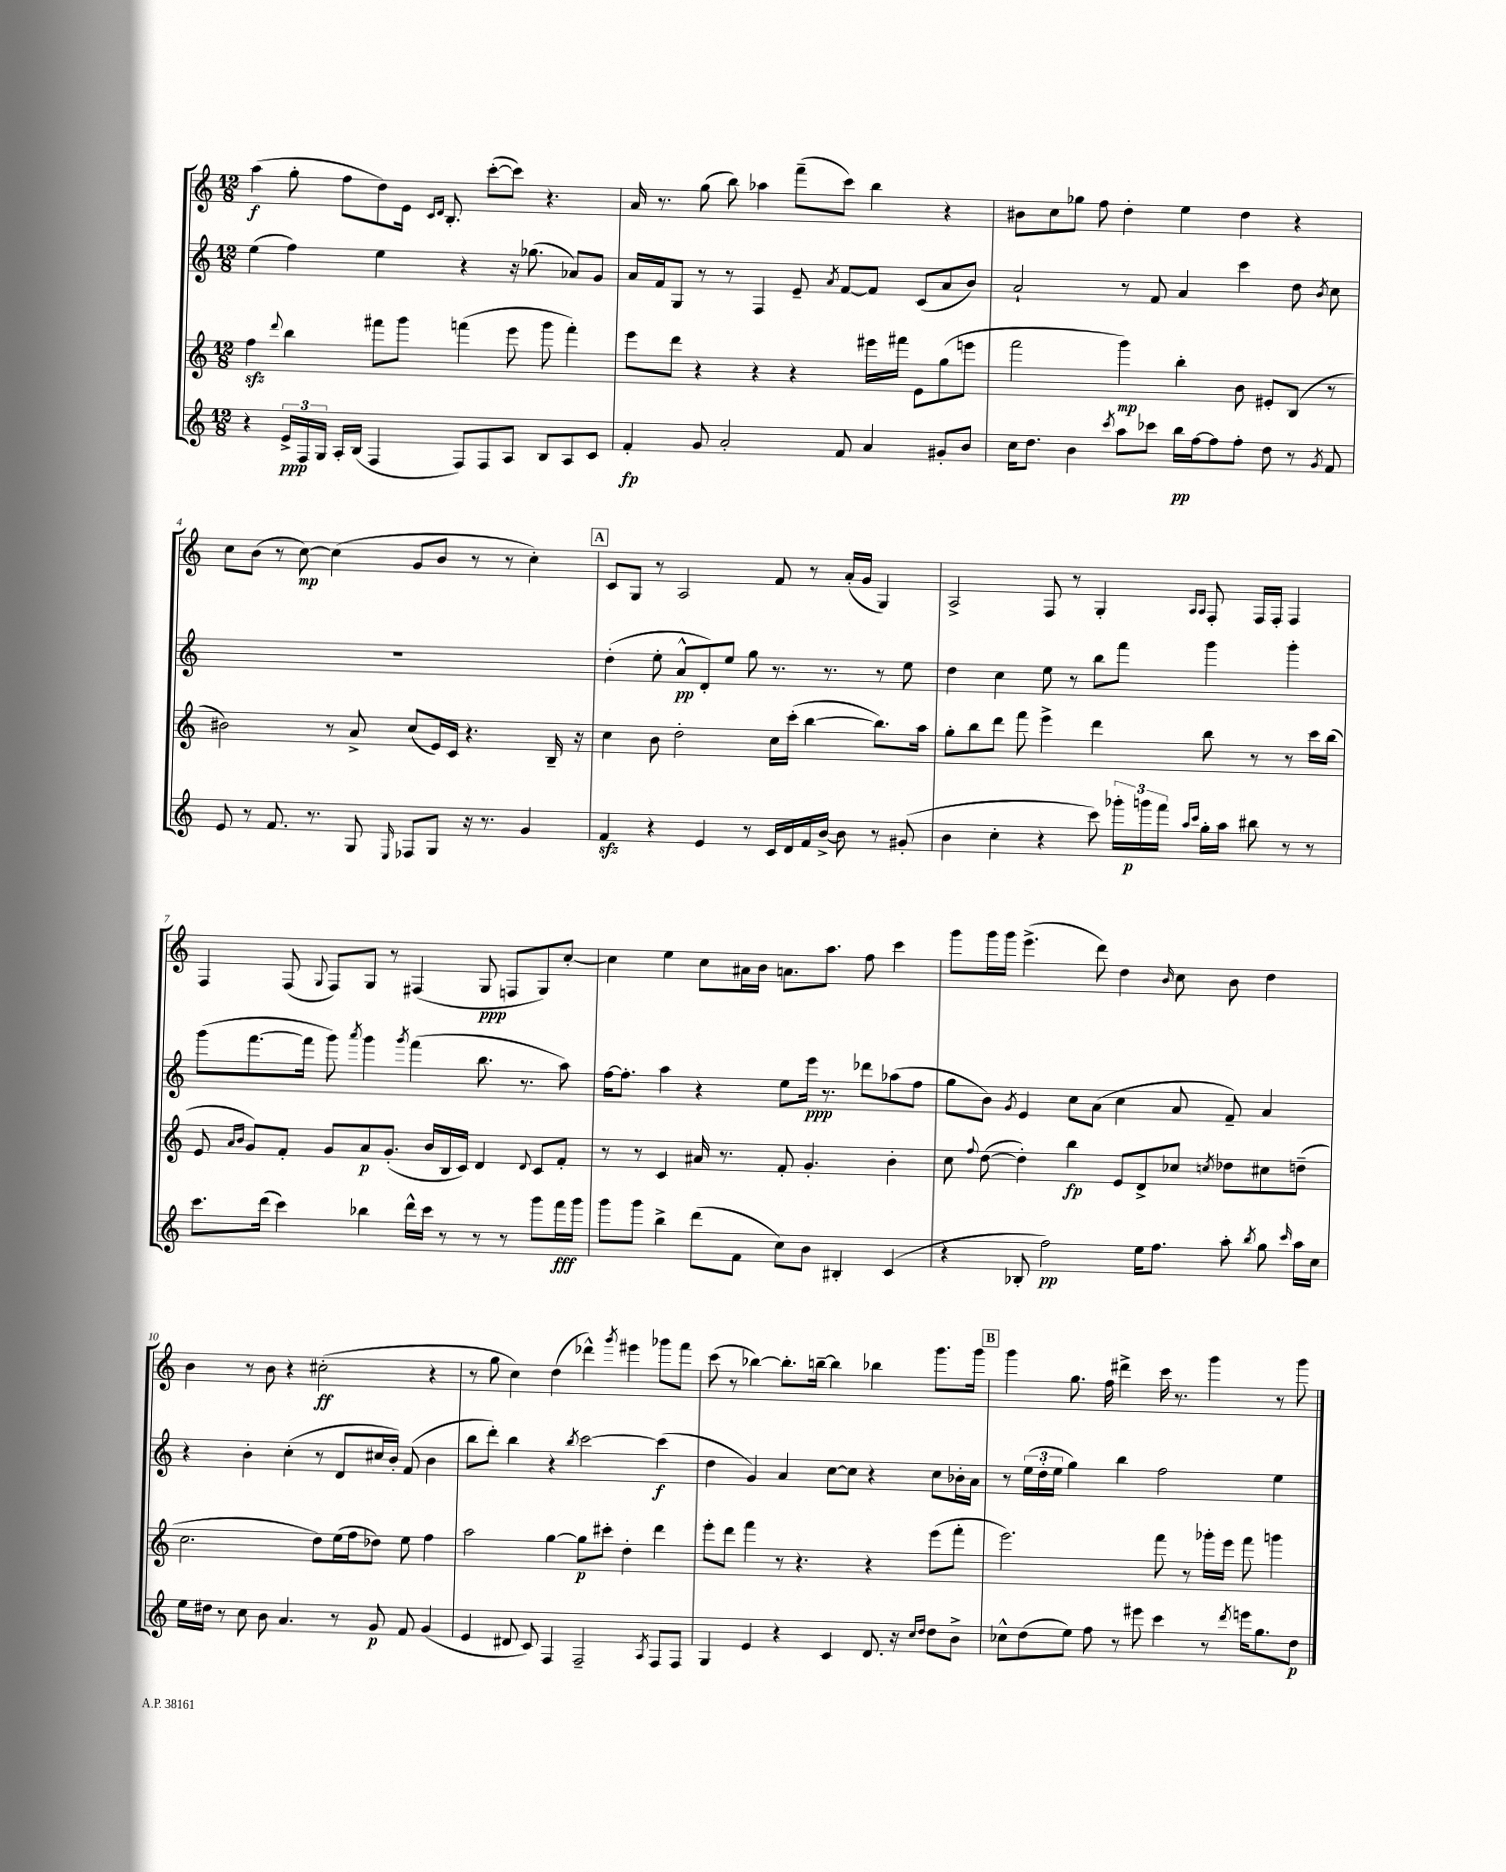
<<
\new StaffGroup <<
\new Staff = "s0" {
    \clef treble \key c \major \numericTimeSignature \time 12/8
    \autoBeamOff a''4\f( g''8-. f''8[ d''8) e'16] \grace { c'16[ d'16] } b8.-. c'''8[~-.( c'''8]) r4. |
    a'16 r8. g''8( b''8) aes''4 f'''8[--( c'''8]) b''4 r4 |
    bis'8[ c''8 ges''8] f''8 d''4-. e''4 d''4 r4 |
    c''8[ b'8]( r8 c''8~\mp) c''4( g'8[ b'8] r8 r8 c''4-.) |
    \mark \markup { \box "A" } c'8[ g8] r8 a2 f'8 r8 a'16[-.( g'16] g4) |
    a2-> f8 r8 g4-. \grace { a16[ a16] } f8-. f16[ f16]-. f4 |
    f4 f8( \appoggiatura { g8 } f8[) g8] r8 fis4( g8\ppp f8[ g8) c''8]~-. |
    c''4 e''4 c''8[ ais'16 b'16] a'8.[ a''8.] f''8 c'''4 |
    g'''8[ g'''16 g'''16] e'''4.->( d'''8) d''4 \grace { b'16 } c''8 b'8 d''4 |
    b'4 r8 b'8 r4 cis''2-.\ff( r4 |
    r8 g''8 c''4) d''4( des'''4-^) \acciaccatura { g'''8 } eis'''4 ges'''8[ f'''8] |
    c'''8( r8 bes''4~) bes''8.[-. b''16]~-- b''4 bes''4 g'''8.[ g'''16] |
    \mark \markup { \box "B" } g'''4 g''8. f''16 dis'''4-> c'''16 r8. g'''4 r8 g'''8 \bar "|." |
}
\new Staff = "s1" {
    \clef treble \key c \major \numericTimeSignature \time 12/8
    \autoBeamOff e''4( f''4) e''4 r4 r16 ges''8.( aes'8[) g'8] |
    a'16[ f'16 g8] r8 r8 f4 e'8-- \acciaccatura { a'8 } f'8[~ f'8] c'8[( a'8 b'8]) |
    a'2-! r8 f'8 a'4 c'''4 d''8 \acciaccatura { b'8 } c''8 |
    R1. |
    \mark \markup { \box "A" } d''4-.( e''8-. a'8[-^\pp d'8-.) e''8] g''8 r8. r8. r8 e''8 |
    d''4 c''4 e''8 r8 b''8[ f'''8] g'''4 g'''4-. |
    g'''8[( f'''8.~ f'''16] g'''8) \acciaccatura { a'''8 } g'''4 \acciaccatura { g'''8 } f'''4( b''8. r8. a''8) |
    f''16[~ f''8.]-. a''4 r4 e''8[ e'''16]\ppp r8. des'''8[ aes''8( f''8] |
    g''8[ b'8]) \acciaccatura { g'8 } e'4 c''8[ a'8]( c''4 a'8 f'8--) a'4 |
    r4 b'4-. c''4-.( r8 d'8[ cis''16 b'16]-.) f'8( b'4 |
    b''8[ d'''8]-.) b''4 r4 \acciaccatura { b''8 } c'''2~ c'''4\f( |
    d''4 g'4) a'4 c''8[~ c''8] r4 c''8[ bes'16-. a'16] |
    \mark \markup { \box "B" } r8 \tuplet 3/2 { e''16[( d''16-. e''16] } g''4) b''4 f''2 e''4 \bar "|." |
}
\new Staff = "s2" {
    \clef treble \key c \major \numericTimeSignature \time 12/8
    \autoBeamOff f''4\sfz \appoggiatura { d'''8 } b''4 fis'''8[ g'''8] f'''4( e'''8 g'''8 f'''4-.) |
    e'''8[ d'''8] r4 r4 r4 eis'''16[ fis'''16] e'8[ g''8( e'''8] |
    f'''2 g'''4\mp) b''4-. b'8 eis'8[-. b8]( r8 |
    bis'2) r8 a'8-> c''8[( e'16) c'16] r4. b16-- r16 |
    \mark \markup { \box "A" } c''4 b'8 d''2-. c''16[ c'''16]-.( b''4~ b''8.[) a''16] |
    g''8[-. b''8 d'''8] f'''8 e'''4-> d'''4 b''8 r8 r8 c'''16[ b''16]( |
    e'8 \grace { a'16[ b'16] } g'8[) f'8]-. g'8[ a'8\p g'8.]-.( b'16[ b16 c'16]) d'4 \appoggiatura { d'8 } c'8[ f'8]-. |
    r8 r8 c'4 ais'16 r8. f'8-. g'4.-. b'4-. |
    c''8 \appoggiatura { f''8 } d''8~( d''4-.) b''4\fp e'8[ d'8-> ces''8] \acciaccatura { c''8 } des''8[ cis''8 d''8]--( |
    c''2. d''8[) e''16( f''16 des''8]) e''8 f''4 |
    a''2 g''4~ g''8[\p cis'''8]-. d''4-. d'''4 |
    e'''8[-. d'''8] f'''4 r8 r4. r4 e'''8[( f'''8]-. |
    \mark \markup { \box "B" } e'''2.) f'''8 r8 ges'''16[-. e'''16] f'''8 g'''4 \bar "|." |
}
\new Staff = "s3" {
    \clef treble \key c \major \numericTimeSignature \time 12/8
    \autoBeamOff r4 \tuplet 3/2 { e'16[->\ppp f16 g16] } a16[-. b16]( f4 f8[) f8 a8] b8[ a8 c'8] |
    f'4-.\fp g'8 a'2-. f'8 a'4 gis'8[-. b'8] |
    c''16[ d''8.] b'4 \acciaccatura { c'''8 } a''8[ ces'''8] b''16[\pp f''16~ f''8 f''8]-. d''8 r8 \acciaccatura { g'8 } f'8 |
    e'8 r8 f'8. r8. g8 \grace { e16 } fes8[ g8] r16 r8. g'4 |
    \mark \markup { \box "A" } f'4\sfz r4 e'4 r8 c'16[ d'16 f'16 b'16]~-> b'8 r8 gis'8-.( |
    b'4 c''4-. r4 c'''8) \tuplet 3/2 { ges'''16[-. g'''16\p f'''16] } \grace { a''16[ c'''16] } g''16[-. a''16] bis''8 r8 r8 |
    c'''8.[ d'''16]( c'''4) bes''4 d'''16[-^ c'''16] r8 r8 r8 g'''8[ f'''16\fff g'''16] |
    g'''8[ g'''8] b''4-> d'''8[( f'8] c''8[) b'8] bis4-. c'4( |
    r4 bes8-. f''2\pp) e''16[ f''8.] a''8-. \acciaccatura { b''8 } g''8 \grace { c'''16 } a''16[ c''16] |
    e''16[ dis''16] r8 c''8 b'8 a'4. r8 g'8\p f'8 g'4( |
    e'4 dis'8 c'8) f4 f2-- \acciaccatura { a8 } f8[ f8] |
    g4 e'4 r4 c'4 d'8. r16 \grace { c''16[ d''16] } d''8[ b'8]-> |
    \mark \markup { \box "B" } ces''8[-^ d''8( e''8]) f''8 r8 eis'''8 c'''4 r8 \acciaccatura { d'''8 } e'''16[ g''8. d''8]\p \bar "|." |
}
>>
>>
